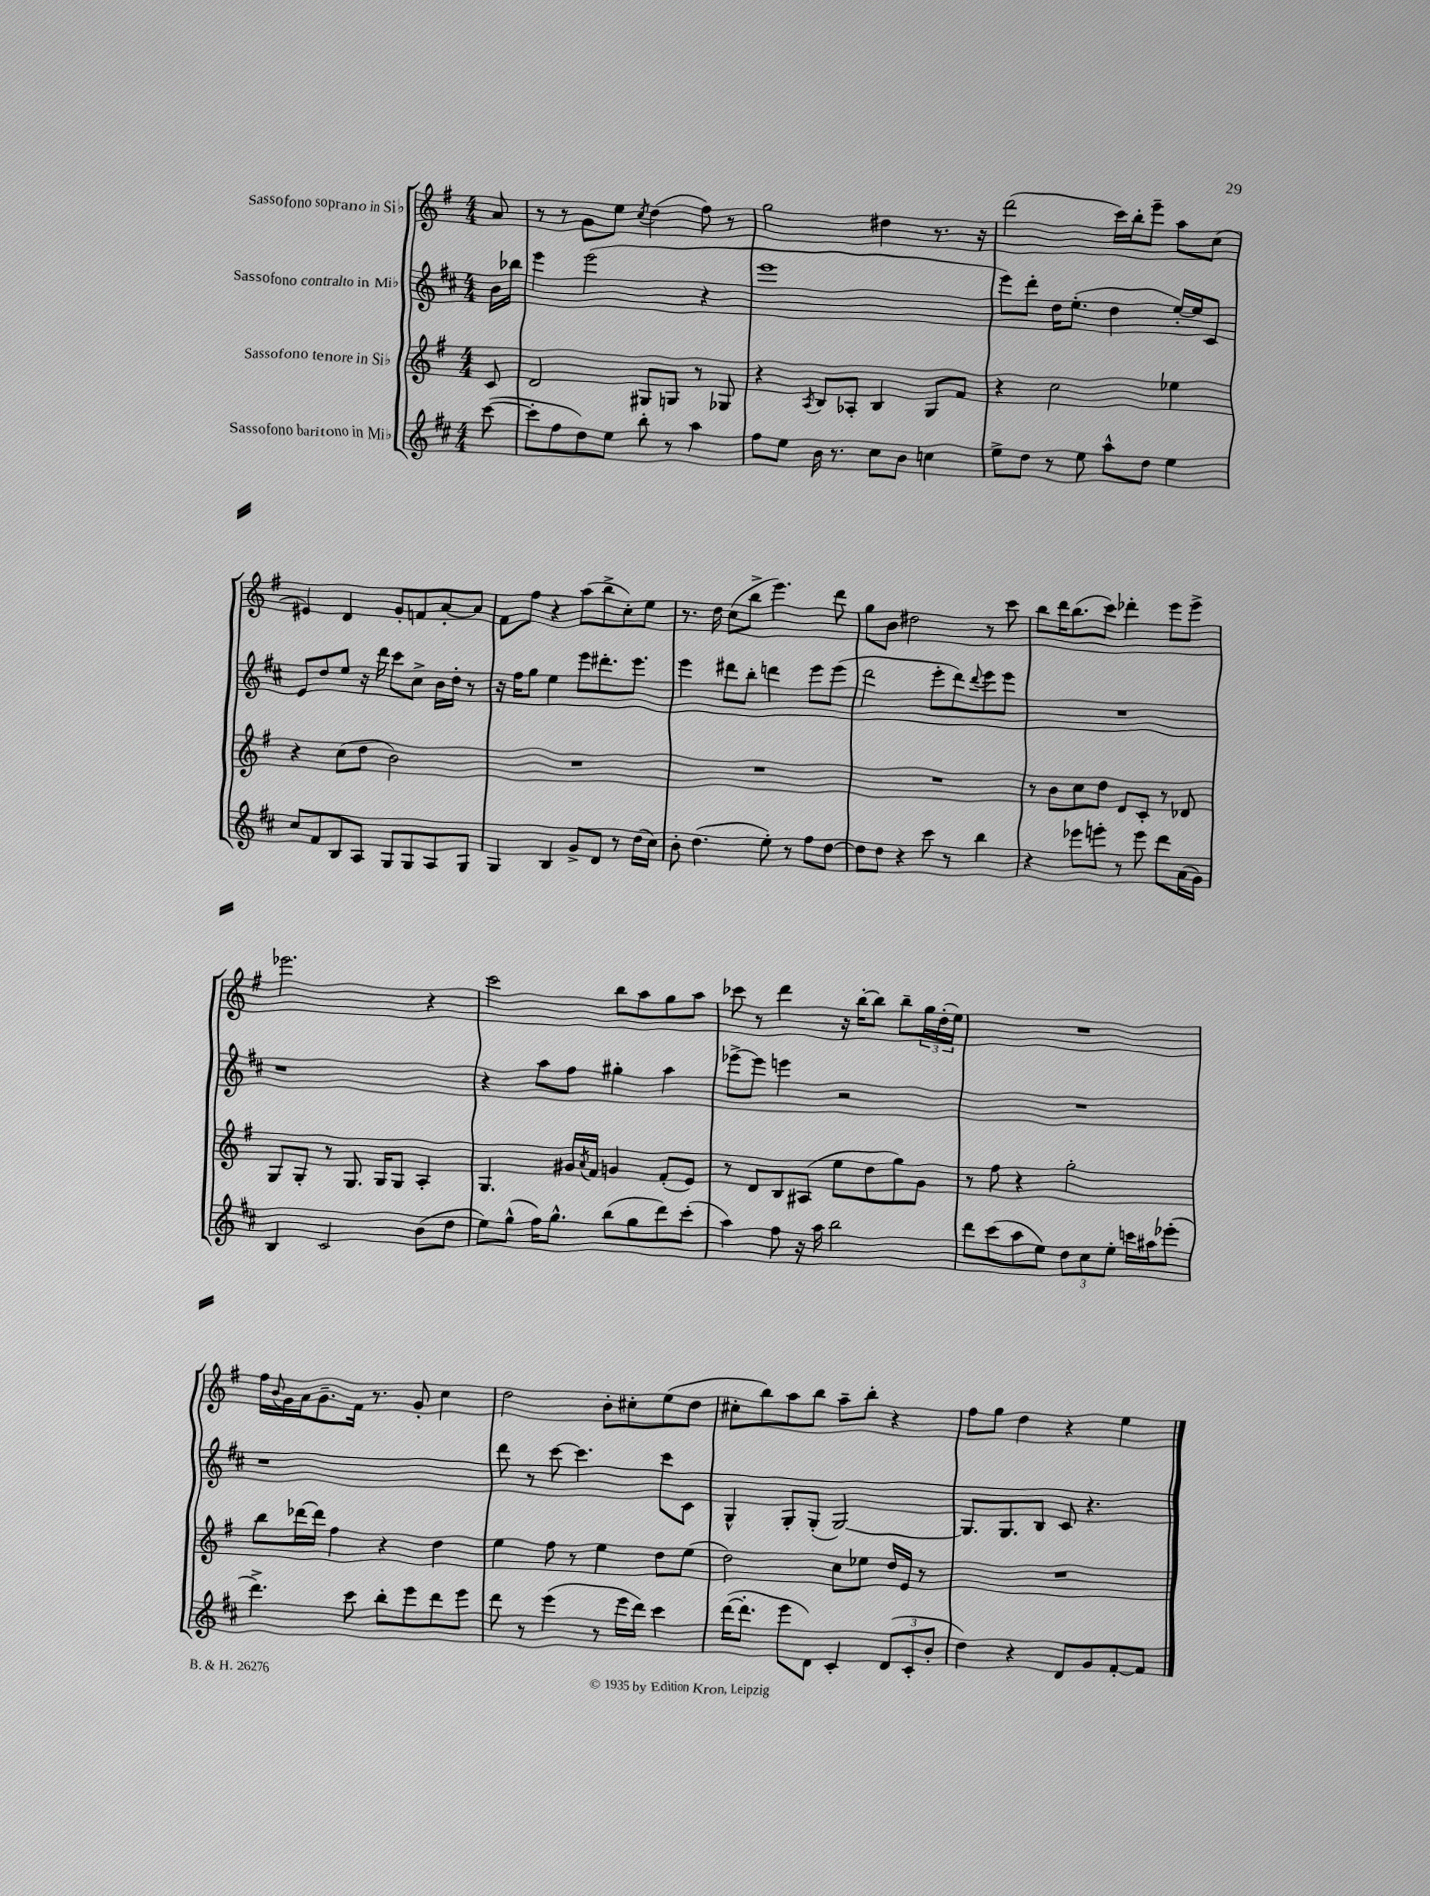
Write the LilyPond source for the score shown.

<<
\new StaffGroup <<
\new Staff = "s0" \with { instrumentName = "Sassofono soprano in Sib" } {
    \clef treble \key g \major \numericTimeSignature \time 4/4 \partial 8
    a'8 |
    r8 r8 g'8 e''8 \acciaccatura { c''8 } d''4( fis''8) r8 |
    g''2 dis''4 r8. r16 |
    d'''2( c'''16) b''16-. e'''8-- a''8 c''8( |
    eis'4) d'4 g'8-. f'8 a'8~-. a'8 |
    fis'8 fis''8 r4 a''8( b''8-> c''8-.) e''8 |
    r8. d''16 c''8( b''8-> e'''4.) d'''8 |
    g''8 b'8 dis''2 r8 c'''8 |
    b''8 d'''16 b''8.( c'''8) des'''4-. e'''8 e'''8-> |
    ees'''2. r4 |
    c'''2 b''8 a''8 g''8 a''8 |
    ces'''8 r8 d'''4 r16 b''16~-. b''8 b''8-- \tuplet 3/2 { g''16 d''16-.( e''16) } |
    R1 |
    fis''16 \appoggiatura { b'8 } g'16 a'16 g'8.-- fis'16 r8. g'8-. c''4 |
    d''2 b'8-. cis''8-. e''8( d''8 |
    cis''8-. b''8) a''8 b''8 a''8-- b''8-. r4 |
    fis''8 g''8 d''4 r4 e''4 \bar "|." |
}
\new Staff = "s1" \with { instrumentName = "Sassofono contralto in Mib" } {
    \clef treble \key d \major \numericTimeSignature \time 4/4 \partial 8
    b'16 bes''16 |
    e'''4 e'''2( r4 |
    e'''1 |
    e'''8) d'''8-. d''16 e''8.-.( d''4 e''16~-.) e''16 cis'8 |
    e'8 d''8 e''8 r16 d'''16 cis'''8 cis''8-> b'16 d''16-. r8 |
    r16 fis''16 g''8 e''4 e'''8 dis'''8.-. e'''8. |
    e'''4 dis'''8 b''8-. d'''4 e'''8 e'''8( |
    d'''2 e'''8-. d'''8) \appoggiatura { d'''8 } e'''8 e'''8 |
    R1 |
    r1 |
    r4 a''8 fis''8 gis''4-. a''4 |
    ees'''8~-> ees'''8 e'''4 r2 |
    R1 |
    r1 |
    d'''8 r8 cis'''8~ cis'''4. cis'''8 cis'8 |
    g4-^ g8-. g8-.( g2~) |
    g8. g8. b8 cis'8 r4. \bar "|." |
}
\new Staff = "s2" \with { instrumentName = "Sassofono tenore in Sib" } {
    \clef treble \key g \major \numericTimeSignature \time 4/4 \partial 8
    c'8 |
    d'2 gis8 g8 r8 ges8 |
    r4 \acciaccatura { a8 } b8 aes8-. b4 g8 fis'8 |
    r4 c''2 ees''4 |
    r4 c''8( d''8 b'2) |
    R1 |
    R1 |
    R1 |
    r8 b'8 c''8 d''8 d'8 c'8-. r8 des'8 |
    g8 g8-. r8 g8. g16 g8 a4-. |
    g4. gis'16 \acciaccatura { a'8 } fis'16 g'4 fis'8-.( e'8) |
    r8 d'8 b8 ais8( e''8 d''8 g''8) g'8 |
    r8 fis''8 r4 g''2-. |
    b''8 des'''16~ des'''16 fis''4 r4 d''4 |
    e''4 fis''8 r8 e''4 d''8 e''8( |
    d''2) c''8 ees''8 d''16 e'16 r8 |
    R1 \bar "|." |
}
\new Staff = "s3" \with { instrumentName = "Sassofono baritono in Mib" } {
    \clef treble \key d \major \numericTimeSignature \time 4/4 \partial 8
    cis'''8~( |
    cis'''8-. fis''8 d''8) e''8 b''8-. r8 a''4 |
    fis''8 e''8 b'16 r8. cis''8 b'8 c''4 |
    e''8-> d''8 r8 e''8 a''8-^ d''8 e''4 |
    cis''8 fis'8 b8 a8 g8 g8 a8 g8 |
    g4 b4 g'8-> d'8 r8 d''16( cis''16) |
    b'8-. d''4.( e''8-.) r8 fis''8 d''8~ |
    d''8 d''8 r4 cis'''8 r8 b''4 |
    r4 ees'''8 e'''8-. r8 e'''8 d'''8 a'16( g'16) |
    b4 cis'2 b'8( d''8 |
    e''8) g''8-^( fis''16) g''8.-^ b''8( g''8 d'''8) cis'''8-.( |
    a''4) fis''8 r16 a''16 b''2 |
    d'''8 cis'''8( a''8 e''8) \tuplet 3/2 { d''8 cis''8 e''8-. } c'''16 ais''16 ees'''8-.( |
    d'''4.->) cis'''8 b''8-. e'''8 d'''8 e'''8 |
    d'''8 r8 e'''4( r8 e'''16 d'''16) cis'''4 |
    d'''16~( d'''8.-. e'''8 d'8) cis'4-. \tuplet 3/2 { d'8( cis'8-. b'8-. } |
    d''4) r4 d'8 g'8 fis'8~-. fis'8 \bar "|." |
}
>>
>>
\layout { \context { \Score \remove "Bar_number_engraver" } }
